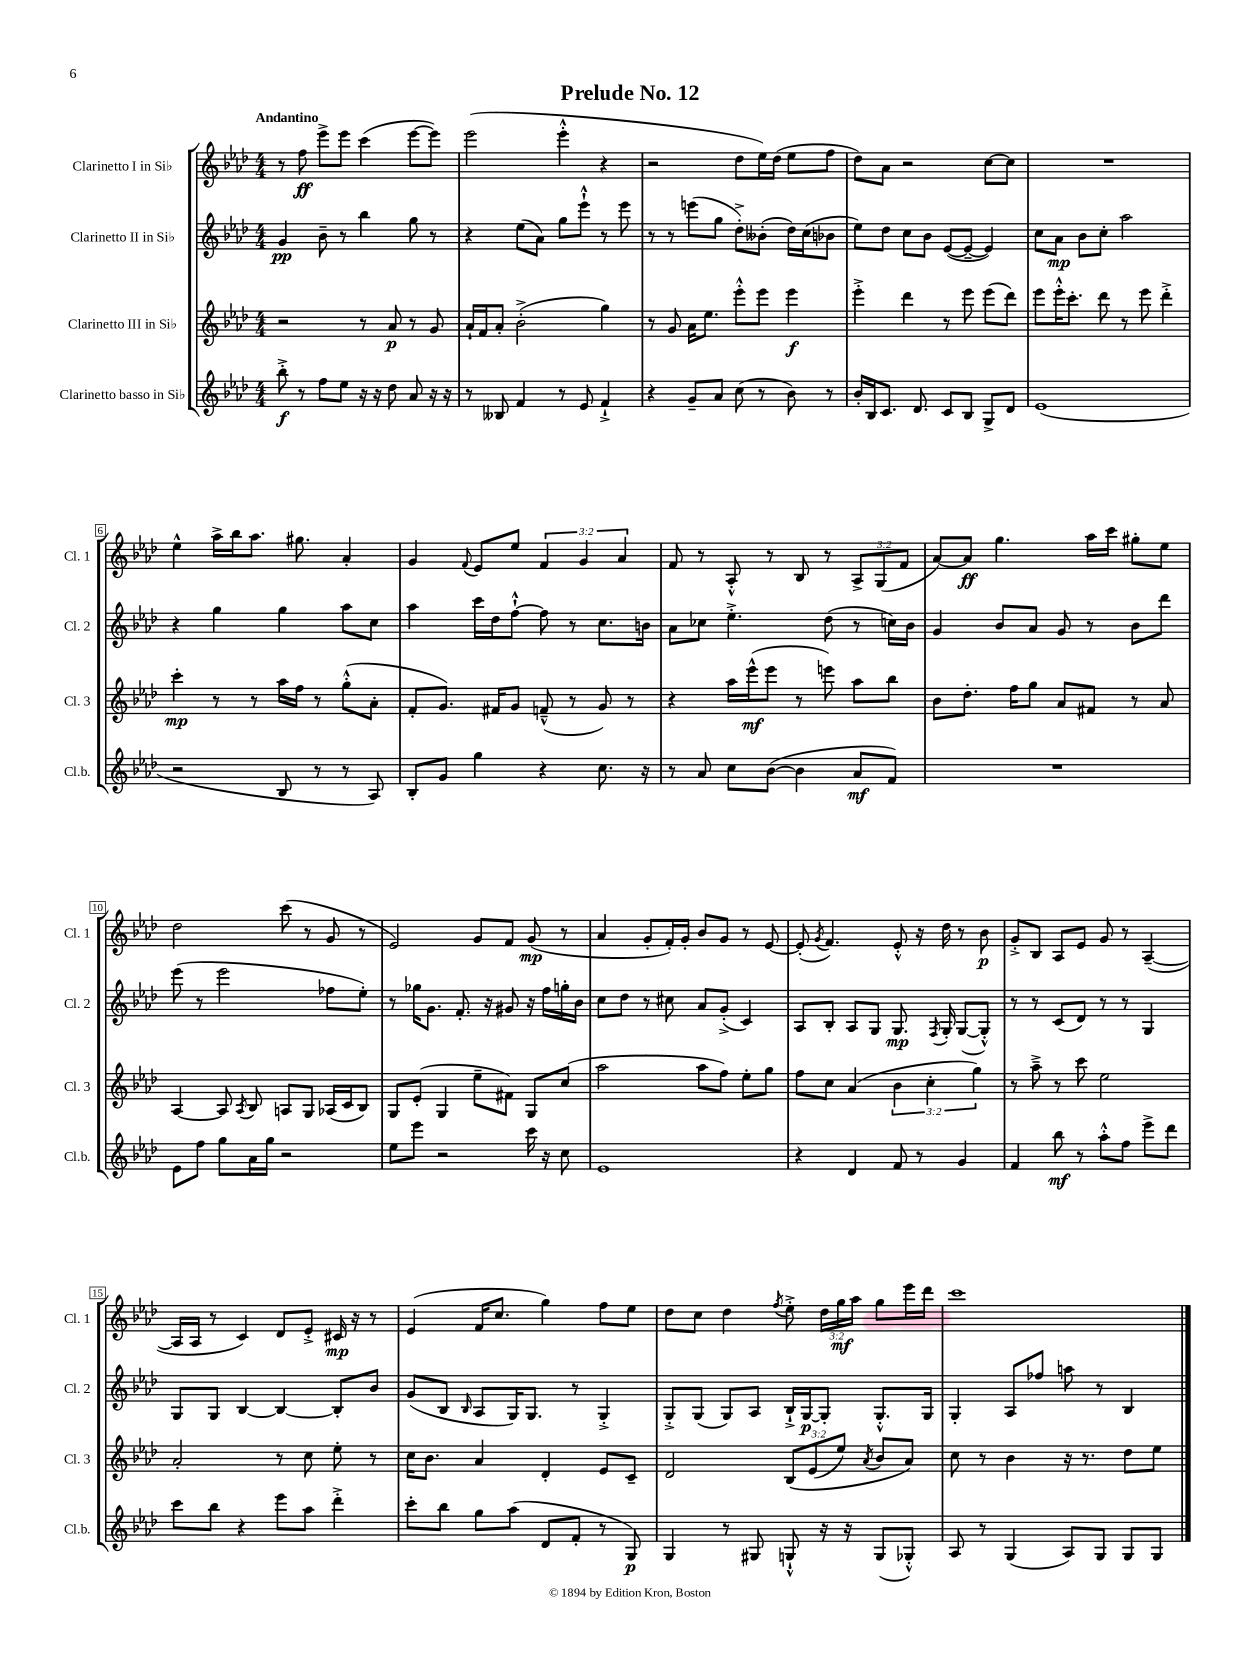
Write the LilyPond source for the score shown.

\header { title = "Prelude No. 12" }
<<
\new StaffGroup <<
\new Staff = "s0" \with { instrumentName = "Clarinetto I in Sib" shortInstrumentName = "Cl. 1" } {
    \clef treble \key aes \major \numericTimeSignature \time 4/4 \override Staff.TupletNumber.text = #tuplet-number::calc-fraction-text \tempo "Andantino"
    \autoBeamOff r8 f''8\ff ees'''8[-> ees'''8] c'''4( ees'''8[~ ees'''8]) |
    ees'''2( ees'''4-.-^ r4 |
    r2 des''8[ ees''16) des''16]( ees''8[ f''8] |
    des''8[) aes'8] r2 c''8[~ c''8] |
    R1 |
    ees''4-^ aes''16[-> bes''16 aes''8.] gis''8. aes'4-. |
    g'4 \appoggiatura { f'8 } ees'8[ ees''8] \tuplet 3/2 { f'4 g'4 aes'4 } |
    f'8 r8 aes8-.-^ r8 bes8 r8 \tuplet 3/2 { aes8[-> g8( f'8] } |
    aes'8[~) aes'8]\ff g''4. aes''16[ c'''16] gis''8[-. ees''8] |
    des''2 c'''8( r8 g'8 r8 |
    ees'2) g'8[ f'8] g'8\mp( r8 |
    aes'4 g'8[-. f'16-.) g'16]-. bes'8[ g'8] r8 ees'8~ |
    ees'8-.( \acciaccatura { g'8 } f'4.) ees'8-.-^ r16 des''16 r8 bes'8\p |
    g'8[-.-> bes8] aes8[ ees'8] g'8 r8 aes4~--( |
    aes16[ aes16] r8 c'4) des'8[ ees'8]-.-> cis'16\mp r16 r8 |
    ees'4( f'16[ c''8.] g''4) f''8[ ees''8] |
    des''8[ c''8] des''4 \acciaccatura { f''8 } ees''8-.-> \tuplet 3/2 { des''16[ g''16\mf aes''16] } g''8[ ees'''16 des'''16] |
    c'''1 \bar "|." |
}
\new Staff = "s1" \with { instrumentName = "Clarinetto II in Sib" shortInstrumentName = "Cl. 2" } {
    \clef treble \key aes \major \numericTimeSignature \time 4/4
    \autoBeamOff g'4\pp bes'8-- r8 bes''4 g''8 r8 |
    r4 ees''8[( aes'8]) g''8[ ees'''8]-!-^ r8 ees'''8 |
    r8 r8 e'''8[( g''8] des''8[-.->) beses'8]-.( des''16[) c''16( bes'8] |
    ees''8[) des''8] c''8[ bes'8] ees'8[~( ees'8]~-- ees'4) |
    c''8[ aes'8]\mp bes'8[ c''8]-. aes''2 |
    r4 g''4 g''4 aes''8[ c''8] |
    aes''4 c'''16[ des''16 f''8]~-!-^ f''8 r8 c''8.[ b'16] |
    aes'8[ ces''8] ees''4.-.-> des''8( r8 c''16[) bes'16] |
    g'4 bes'8[ aes'8] g'8 r8 bes'8[ des'''8] |
    ees'''8( r8 ees'''2 fes''8[ ees''8]-.) |
    r8 ges''16[ g'8.] f'8.-. r16 gis'8 r16 f''16[ g''16-. bes'16] |
    c''8[ des''8] r8 cis''8 aes'8[ g'8]-.->( c'4) |
    aes8[ bes8]-. aes8[ g8] g8.\mp \acciaccatura { f8 } g16-. g8[~( g8]-.-^) |
    r8 r8 c'8[( des'8]) r8 r8 g4 |
    g8[ g8] bes4~ bes4~ bes8[-. bes'8] |
    g'8[( bes8] \grace { bes16 } aes8[ g16) g8.] r8 g4-.-> |
    g8[-.-> g8]( g8[) aes8] bes16[-!-> g16~\p g8]-. g8.[-.-^ g16] |
    g4-. aes8[ fes''8] a''8 r8 bes4 \bar "|." |
}
\new Staff = "s2" \with { instrumentName = "Clarinetto III in Sib" shortInstrumentName = "Cl. 3" } {
    \clef treble \key aes \major \numericTimeSignature \time 4/4 \override Staff.TupletNumber.text = #tuplet-number::calc-fraction-text
    \autoBeamOff r2 r8 aes'8\p r8 g'8 |
    aes'16[-! f'16 aes'8]-. bes'2-.->( g''4) |
    r8 g'8 aes'16[ ees''8.] ees'''8[-.-^ ees'''8] ees'''4\f |
    ees'''4-.-> des'''4 r8 ees'''8 ees'''8[( des'''8]) |
    ees'''8[ ees'''16-.-^ c'''8.]-. des'''8 r8 ees'''8 des'''4-.-> |
    c'''4-.\mp r8 r8 aes''16[ f''16] r8 g''8[-.-^( aes'8]-. |
    f'8[-. g'8.]) fis'16[ g'8] f'8---^( r8 g'8) r8 |
    r4 aes''16[ ees'''16-^\mf( ees'''8] r8 e'''8) aes''8[ bes''8] |
    bes'8[ des''8.]-. f''16[ g''8] aes'8[ fis'8] r8 aes'8 |
    aes4~ aes8 \acciaccatura { aes8 } bes8 a8[ g8] aes16[( c'16 bes8]) |
    g8[ ees'8]-.( g4 ees''8[-- fis'8]) g8[ c''8]( |
    aes''2 aes''8[ f''8]) ees''8[-. g''8] |
    f''8[ c''8] aes'4( \tuplet 3/2 { bes'4 c''4-. g''4) } |
    r8 aes''8---> r8 c'''8 ees''2 |
    aes'2-. r8 c''8 ees''8-. r8 |
    c''16[ bes'8.] aes'4 des'4-. ees'8[ c'8]-- |
    des'2 \tuplet 3/2 { bes8[\( ees'8( ees''8]) } \acciaccatura { aes'8 } bes'8[ aes'8]\) |
    c''8 r8 bes'4 r16 r8. des''8[ ees''8] \bar "|." |
}
\new Staff = "s3" \with { instrumentName = "Clarinetto basso in Sib" shortInstrumentName = "Cl.b." } {
    \clef treble \key aes \major \numericTimeSignature \time 4/4
    \autoBeamOff bes''8-.->\f r8 f''8[ ees''8] r16 r16 des''8 aes'8 r16 r16 |
    r8 beses8 f'4 r8 ees'8 f'4-!-> |
    r4 g'8[-- aes'8] c''8( r8 bes'8) r8 |
    bes'16[-. bes16 c'8.] des'8. c'8[ bes8] g8[-> des'8] |
    ees'1( |
    r2 bes8 r8 r8 aes8) |
    bes8[-. g'8] g''4 r4 c''8. r16 |
    r8 aes'8 c''8[ bes'8]~( bes'4 aes'8[\mf f'8]) |
    R1 |
    ees'8[ f''8] g''8[ aes'16 g''16] r2 |
    ees''8[ ees'''8] r2 c'''16 r16 c''8 |
    ees'1 |
    r4 des'4 f'8 r8 g'4 |
    f'4 bes''8\mf r8 aes''8[-.-^ f''8] ees'''8[-> des'''8] |
    c'''8[ bes''8] r4 ees'''8[ aes''8] des'''4-.-> |
    c'''8[-. bes''8] g''8[ aes''8]( des'8[ f'8]-. r8 g8\p) |
    g4 r8 gis8 g8-!-^ r16 r16 g8[( ges8]-.-^) |
    aes8 r8 g4( aes8[) g8] g8[ g8] \bar "|." |
}
>>
>>
\layout { \context { \Score \override BarNumber.stencil = #(make-stencil-boxer 0.1 0.3 ly:text-interface::print) } }
